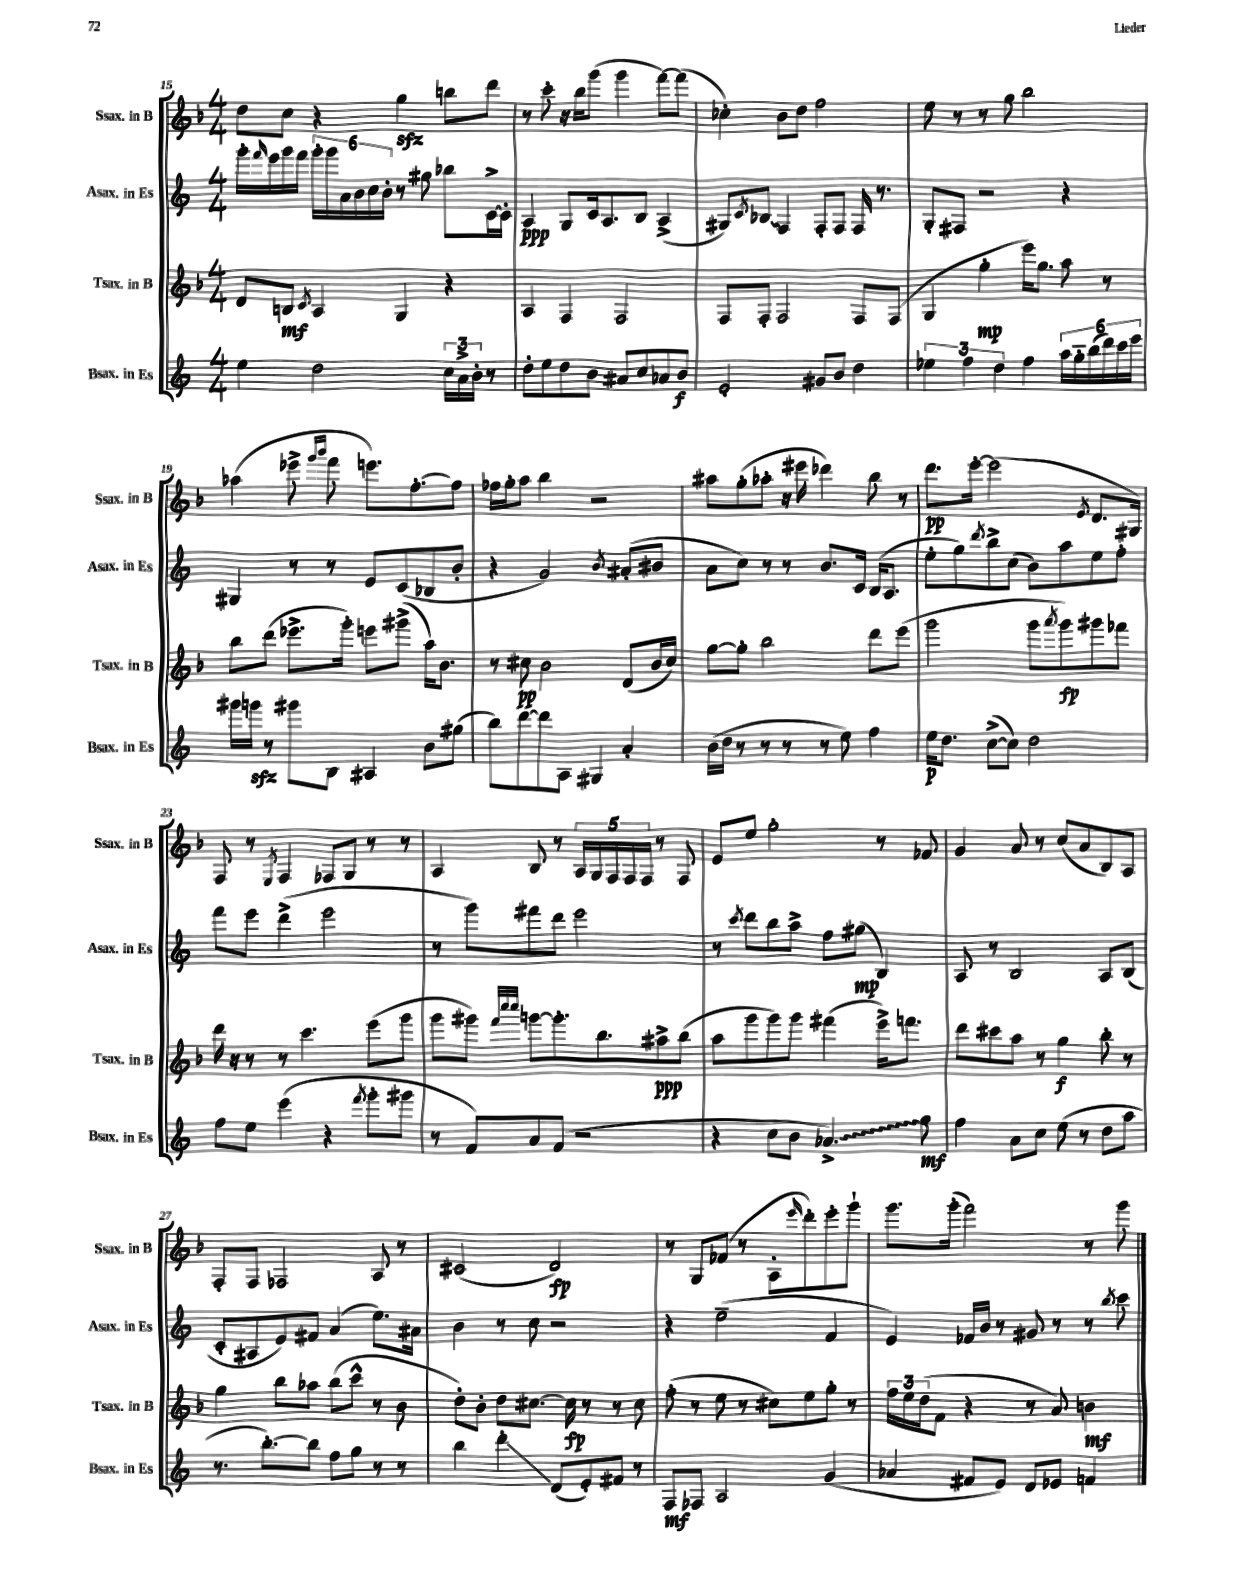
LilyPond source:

<<
\new StaffGroup <<
\new Staff = "s0" \with { instrumentName = "Ssax. in B" shortInstrumentName = "Ssax. in B" } {
    \clef treble \key f \major \numericTimeSignature \time 4/4
    d''8 c''8 r4 g''4\sfz b''8 d'''8 |
    r8 c'''8-. r16 bes''16 g'''8( g'''4 f'''8~) f'''8( |
    ces''4-.) bes'8 d''8 f''2 |
    e''8 r8 r8 g''8 bes''2 |
    aes''4( ees'''8-> \grace { g'''16 bes'''16 } f'''8 e'''8.) f''8.~-. f''8 |
    fes''16 g''16-. a''8 bes''4 r2 |
    ais''8 g''8-.( aes''8-. r16 eis'''16 des'''4) bes''8 r8 |
    d'''8.\pp e'''16~-. e'''2( \acciaccatura { e'8 } d'8. gis16) |
    f8 r8 \acciaccatura { e8 } f4 fes8 g8 r8 r8 |
    a4 bes8 r8 \tuplet 5/4 { a16 g16 f16 f16 f16 } r8 f8 |
    e'8 e''8 g''2-. r8 fes'8 |
    g'4 a'8 r8 c''8( a'8 bes8) a8 |
    f8-. f8 fes2 a8 r8 |
    cis'2( d'2\fp) |
    r8 g8 fes'8( r8 a8-. \grace { e'''16 } d'''8-.) e'''8-. g'''8-! |
    g'''8. g'''16-.( f'''2) r8 g'''8 \bar "|." |
}
\new Staff = "s1" \with { instrumentName = "Asax. in Es" shortInstrumentName = "Asax. in Es" } {
    \clef treble \key c \major \numericTimeSignature \time 4/4
    g'''16-. \grace { f'''16 } e'''16 g'''16 f'''16 \tuplet 6/4 { g'''16-. g'''16 a'16 b'16 c''16 b'16-. } r8 gis''8 bes''8 c'16~-> c'16-. |
    a4\ppp g8 c'16 a8. b8 a4->( |
    gis8) \acciaccatura { c'8 } \once \override Glissando.style = #'zigzag bes8\glissando f4 f8-. f8 f16 r8. |
    g8-. fis8 r2 r4 |
    gis4 r8 r8 e'8 c'8( bes8 b'8-. |
    r4 g'2) \acciaccatura { b'8 } ais'8-.( bis'8 |
    a'8 c''8) r8 r8 b'8. c'16 b16( a8. |
    e''8-. g''8) \acciaccatura { d'''8 } b''8-> c''8( b'8) a''8 e''8 f''8-. |
    f'''8 e'''8 d'''4->( e'''2 |
    r8 g'''8) fis'''8 d'''8 e'''2 |
    r8 \acciaccatura { c'''8 } d'''8 b''8 a''8-> f''8 gis''8\mp( b4) |
    a8 r8 b2 a8 b8( |
    c'8-. ais8 e'8) fis'8 a'4( e''8.) ais'16 |
    b'4 r8 c''8 r2 |
    r4 e''2--( f'4 |
    e'4) fes'16 b'16 r8 gis'8 r8 r8 \acciaccatura { b''8 } c'''8 \bar "|." |
}
\new Staff = "s2" \with { instrumentName = "Tsax. in B" shortInstrumentName = "Tsax. in B" } {
    \clef treble \key f \major \numericTimeSignature \time 4/4
    d'8 b8\mf \acciaccatura { c'8 } a4 g4 r4 |
    a4 f4 f2 |
    f8 f8-. f2 f8 f8( |
    g4 g''4-.\mp e'''16) g''8. a''8 r8 |
    bes''8 d'''8( ees'''8.-> g'''16-.) e'''8 gis'''8->( a''16) bes'8. |
    r8 cis''8\pp bes'2 d'8( bes'16 cis''16) |
    g''8~ g''8-. bes''2 d'''8 e'''8( |
    g'''2 g'''8 \acciaccatura { a'''8 } g'''8\fp) gis'''8 fes'''8 |
    d'''16 r16 r8 r8 c'''4. e'''8( g'''8 |
    g'''8 gis'''8) \grace { f'''32 c''''32 c''''32 } g'''8~ g'''8.-. bes''8. ais''8->\ppp bes''8( |
    a''8 g'''8 g'''8) g'''8 fis'''4( e'''16->) f'''8. |
    d'''8 cis'''8 a''8 r8 g''4\f bes''8-. r8 |
    g''4 bes''8 aes''8 bes''8( c'''8-^ r8 bes'8 |
    d''8-.) bes'8-. d''8 cis''8.~ cis''16\fp r8 r8 cis''8 |
    f''8-.( r8 e''8 r8 cis''8) e''8 g''8-. r8 |
    \tuplet 3/2 { f''16 e''16 d''16( } f'8 r4 r8 a'8) b'4\mf \bar "|." |
}
\new Staff = "s3" \with { instrumentName = "Bsax. in Es" shortInstrumentName = "Bsax. in Es" } {
    \clef treble \key c \major \numericTimeSignature \time 4/4
    e''4 d''2 \tuplet 3/2 { c''16 a'16-> b'16-. } r8 |
    d''8-. e''8 d''8 b'8 ais'8 c''8 aes'8 b'8\f |
    e'2-. gis'8 b'8 d''4 |
    \tuplet 3/2 { ees''4 f''4 d''4 } f''4 \tuplet 6/4 { a''16 g''16-_ b''16( d'''16) c'''16 e'''16 } |
    gis'''16 g'''16\sfz r8 gis'''8 b8 ais4 b'8 gis''8( |
    b''8) d'''8~ d'''8 a8 gis4 a'4-. |
    b'16( d''16 r8 r8 r8 r8 e''8) f''4 |
    e''16\p d''8. c''8~->( c''8) d''2 |
    f''8 e''8 e'''4( r4 \acciaccatura { f'''8 } g'''8-. gis'''8 |
    r8 f'8) a'8 f'8( r2 |
    r4 c''8 b'8 \once \override Glissando.style = #'zigzag aes'4.->\glissando) g''8\mf |
    f''4 a'8 c''8 e''8( r8 d''8 a''8 |
    r8. b''8.~-.) b''8 f''8 g''8 r8 r8 |
    b''4 d'''4-.\glissando d'8( e'8-.) fis'8 r8 |
    f8\mf fes8 a2 g'4( |
    aes'4 fis'8 e'8) d'8 ees'8 f'4 \bar "|." |
}
>>
>>
\layout { \context { \Score currentBarNumber = #15 } }
